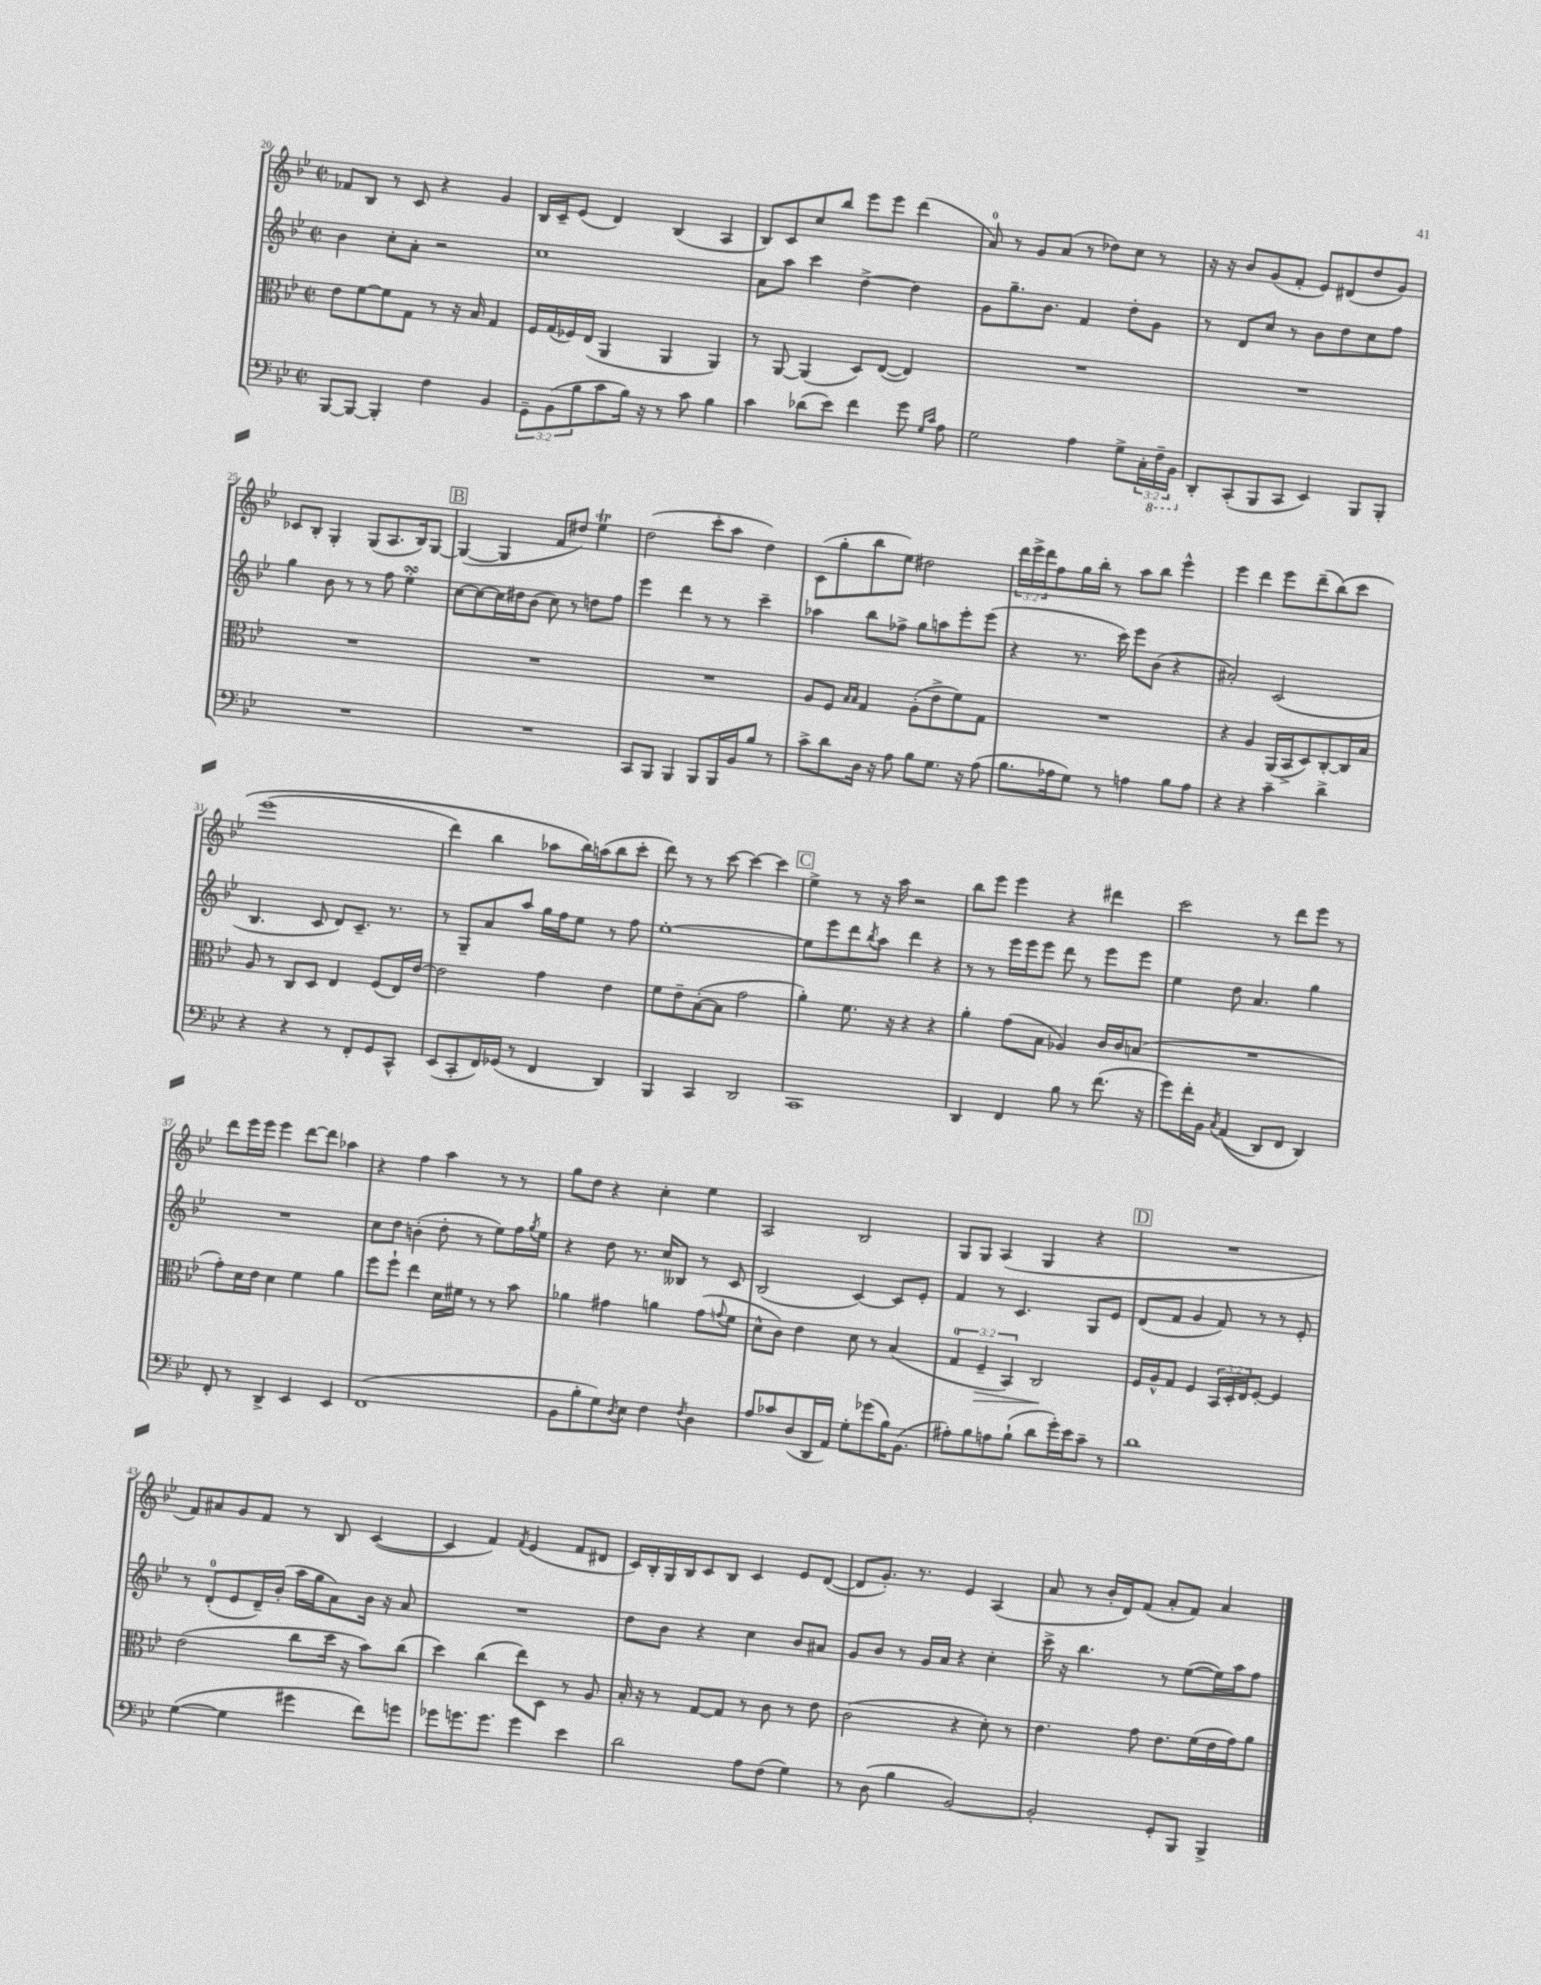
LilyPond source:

<<
\new StaffGroup <<
\new Staff = "s0" {
    \clef treble \key bes \major \defaultTimeSignature \time 2/2 \override Staff.TupletNumber.text = #tuplet-number::calc-fraction-text
    fes'8 bes8 r8 c'8 r4 g'4 |
    bes16 c'16-- ees'8( d'4) bes4( a4 |
    bes8) c'8 c''8 bes''8 ees'''8 ees'''8 d'''4( |
    a'8-0) r8 g'8 a'8( r8 des''8) c''8 r8 |
    r16 r16 bes'8 g'8( f'8-. ees'8) dis'8( d''8 g'8) |
    ces'8 bes8-. g4-. g8( a8. bes16) g8~ |
    \mark \markup { \box "B" } g4~( g4 f'8 dis''8) ees''4\trill |
    d''2( c'''8-. a''8 d''4) |
    c'8( g''8-. bes''8 ees''8) dis''2 |
    \tuplet 3/2 { d'''16 ees'''16-> d'''16 } f''8 g''16 bes''16-. r8 a''8 bes''8 ees'''4-^ |
    ees'''4 d'''4 ees'''8 d'''8--( bes''8)\( c'''8 |
    ees'''1( |
    d'''4) bes''4 aes''8 bes''16\) a''16( bes''8 c'''8-. |
    d'''8) r8 r8 c'''8~ c'''4~ c'''4 |
    \mark \markup { \box "C" } ees''4-> r8 r16 a''16 r2 |
    bes''8 ees'''8 ees'''4 r4 dis'''4 |
    c'''2 r8 d'''8 ees'''8 r8 |
    d'''8 ees'''16 ees'''16 ees'''4 d'''8~ d'''8 aes''4 |
    r4 f''4 a''4 r8 r8 |
    g''8 d''8 r4 c''4-. ees''4 |
    a2 bes2 |
    g8 g8 a4( g4 r4 |
    \mark \markup { \box "D" } R1 |
    f'8) ais'8 g'8 f'8 r8 bes8 c'4~( |
    c'4 f'4) \acciaccatura { f'8 } ees'4( f'8 dis'8 |
    c'16) bes16-. g16 bes16 c'8 bes8 c'4 ees'8 d'8~( |
    d'8 g'8.-.) r8. ees'4 a4( |
    a'8 r8 bes'16-. d'16) f'8( a'8-. f'8) a'4 \bar "|." |
}
\new Staff = "s1" {
    \clef treble \key bes \major \defaultTimeSignature \time 2/2
    bes'4 c''8-. a'8-. r2 |
    c''1 |
    a'8 a''8 c'''4 d''4~-> d''4 |
    g'8 g''8.-- bes'8. f'4 d''8-. g'8 |
    r8 d'8 c''8 r8 bes'8 d''8 c''8 f''8 |
    g''4 bes'8 r8 r8 f''8 ees''4-.\turn |
    \mark \markup { \box "B" } c''8~ c''8~ c''16 dis''16 bes'8( c''8) r8 d''8 f''8 |
    ees'''4 d'''4 r8 r8 c'''4-- |
    aes''4 bes''8 fes''8-> g''8 a''8 ees'''8-. ees'''8( |
    r4 r8. c'''16) ees'''8 bes'8( r4 |
    ais'2-.) c'2( |
    bes4. c'8 d'8) c'8.-- r8. |
    r8 g8-- a'8 a''8 g''16 f''16 ees''8 r8 f''8 |
    ees''1~-. |
    \mark \markup { \box "C" } ees''8 ees'''8 d'''8 \acciaccatura { bes''8 } a''8 d'''4 r4 |
    r8 r8 ees'''16 ees'''16 ees'''8 d'''8 r8 ees'''8 ees'''8 |
    ees''4 d''8 a'4. g''4 |
    R1 |
    c''8 d''8 b'4-.( d''8-. r8 ees''8) f''16 \acciaccatura { g''8 } ees''16 |
    r4 d''8 r8. c''16 beses8 r8 c'8 |
    bes2( c'4~) c'8 ees'8-. |
    f'4 r8 c'4. g8 ees'8 |
    \mark \markup { \box "D" } d'8( f'8 g'4 f'8) r8 r8 ees'8-. |
    r8 d'8-0-.( ees'8 d'16--) bes'16-.( a''16 g''16 a'8) bes'16 r16 a'8 |
    R1 |
    d''8 bes'8 r4 c''4 bes'8 ais'8 |
    g'8 bes'8 r8 g'16 a'16 r4 c''4-. |
    c'''16-> r16 bes''4. r8 ees''8~( ees''16) a''16 f''8 \bar "|." |
}
\new Staff = "s2" {
    \clef alto \key bes \major \defaultTimeSignature \time 2/2 \override Staff.TupletNumber.text = #tuplet-number::calc-fraction-text
    ees'8 f'8~ f'8 g8 r8 r16 bes16 g4 |
    f16 g16( fes16) ees16( a,4 a,4 a,4) |
    r8 a,8~ a,4( d8) ees8~( ees4) |
    R1 |
    R1 |
    R1 |
    \mark \markup { \box "B" } R1 |
    R1 |
    a8 f8 \grace { bes16 bes16 } g4 a8-.( ees'8-> f'8) g8 |
    R1 |
    r4 a4 a,16( bes,16-> d8) c8~-. c16 bes16 |
    a8 r8 c8 d8 ees4 f8( ees16) ees'16~ |
    ees'2 g'4 ees'4 |
    f'8 ees'8-- bes8~-.( bes8 g'2 |
    \mark \markup { \box "C" } a'4-.) f'8. r16 r4 r4 |
    a'4-. g'8( bes8 aes4) c'16 c'16 b8( |
    R1 |
    g'8-.) d'16 ees'16 d'4 f'4 a'4 |
    f''8 f''8-! ees''4 d'16 fis'16 r8 r8 bes'8 |
    aes'4 gis'4 a'4 gis'8( \appoggiatura { g'8 } f'8 |
    d'8-^ c'8) ees'4 d'8 r8 bes4( |
    \tuplet 3/2 { g4-0 f4--\> bes,4) } c2\! |
    \mark \markup { \box "D" } f16 a16-^ g8 f4 \tuplet 3/2 { bes,16 d16-. ees16 } f8~-. f4 |
    ees'2( c''8 d''16 r16 bes'8) c''8( |
    d''4) c''4( ees''8) d8 r8 a8 |
    bes16-. r16 r8 g8~ g8 r8 c'8 r8 ees'8 |
    c'2( r4 d'8-.) r8 |
    ees'4. g'8 ees'8. f'16( ees'16 g'16) a'8 \bar "|." |
}
\new Staff = "s3" {
    \clef bass \key bes \major \defaultTimeSignature \time 2/2 \override Staff.TupletNumber.text = #tuplet-number::calc-fraction-text
    bes,,8~ bes,,8~ bes,,4-. f4 bes,4 |
    \tuplet 3/2 { g,8-- bes,8( bes8 } c'8 bes16) r16 r8 c'8 bes4 |
    c'4 des'8( ees'8) f'4 g'8 \grace { g16 c'16 } a8 |
    g2 a4 g8-> \tuplet 3/2 { c16-. \ottava #-1 f,16-- bes,,16 \ottava #0 } |
    d,8-. c,8-.( bes,,8 c,8 ees,4) bes,,8 bes,,8-. |
    R1 |
    \mark \markup { \box "B" } R1 |
    c,8 bes,,8 bes,,4 bes,,8 bes,,16 bes,16 bes8 r8 |
    c'8-> d'8 d16 r16 a8 bes8 g8. r16 a8( |
    bes8. aes16 g8) r8 a4 bes8 a8 |
    r4 r4 c'4-- d'4-> |
    r4 r4 r8 f,8-. g,8 c,8-^ |
    ees,8( c,8-. f,16) ges,16( r8 f,4 d,4) |
    bes,,4 c,4 d,2 |
    \mark \markup { \box "C" } c,1 |
    d,4 f,4 bes8 r8 f'8.( r16 |
    g'8) f'16-. bes,16 \acciaccatura { c8 } a,4(\( d,8) f,8 d,4\) |
    f,8-. r8 d,4-> ees,4 ees,4 |
    f,1( |
    bes,8 bes8-. g8) \acciaccatura { d8 } ees8 f4 \acciaccatura { f8 } d4 |
    a8 ces'8 d8( d,16 a,16) g8-. ges'8( bes16) bes,8.( |
    ais8-.) bes8 a8 bes8-!( d'8 g'16-.) ees'16 c'8-- r8 |
    \mark \markup { \box "D" } d'1 |
    g4~( g4 gis'4 f'8) g'8 |
    ges'8 g'8. g'8. g'4 ees'4 |
    d'2 a8 f8( g4) |
    r8 d8( bes4 bes,2~) |
    bes,2-. g,8-. bes,,8 bes,,4-> \bar "|." |
}
>>
>>
\layout { \context { \Score currentBarNumber = #20 } }
